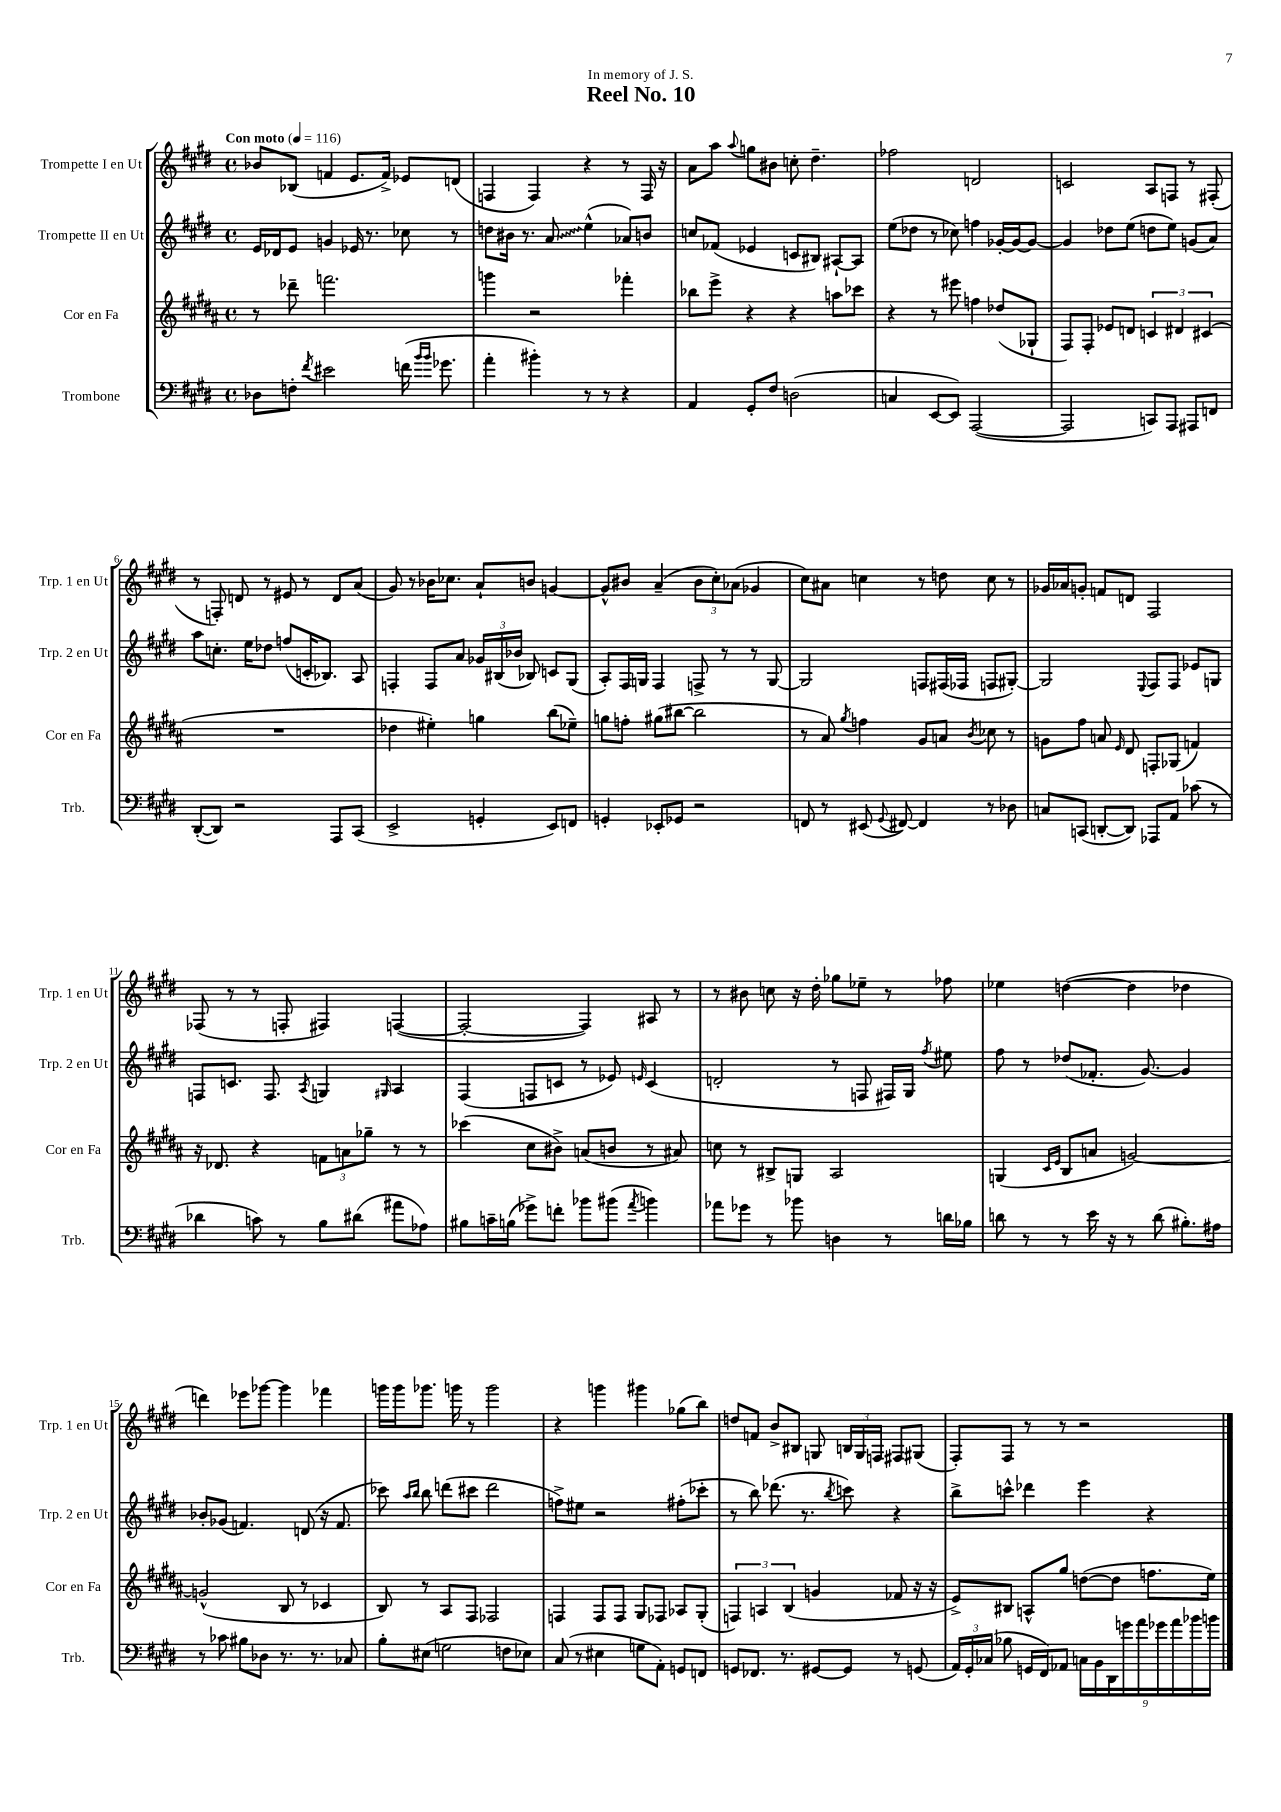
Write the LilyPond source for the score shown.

\header { title = "Reel No. 10" dedication = "In memory of J. S." }
<<
\new StaffGroup <<
\new Staff = "s0" \with { instrumentName = "Trompette I en Ut" shortInstrumentName = "Trp. 1 en Ut" } {
    \clef treble \key e \major \defaultTimeSignature \time 4/4 \tempo "Con moto" 4 = 116
    \autoBeamOff bes'8[ bes8]( f'4 e'8.[ f'16]->) ees'8[ d'8]( |
    f4 f4) r4 r8 f16 r16 |
    a'8[ a''8] \appoggiatura { a''8 } g''8[ bis'8] c''8-. dis''4.-- |
    fes''2 d'2 |
    c'2 a8[ f8] r8 fis8-.( |
    r8 f8-.) d'8 r8 eis'8 r8 d'8[ a'8]( |
    gis'8) r8 bes'16[ ces''8.] a'8[-! b'8] g'4~ |
    g'8[-^ bis'8] a'4--( \tuplet 3/2 { bis'8[ cis''8-.) aes'8]( } ges'4 |
    cis''8[) ais'8] c''4 r8 d''8 c''8 r8 |
    ges'16[ aes'16 g'8]-. f'8[ d'8] fis2 |
    fes8( r8 r8 f8-. fis4) f4~( |
    f2~-. f4) ais8 r8 |
    r8 bis'8 c''8 r16 dis''16-. ges''8[ ees''8]-- r8 fes''8 |
    ees''4 d''4~( d''4 des''4 |
    d'''4) ees'''8[ ges'''8]~ ges'''4 fes'''4 |
    g'''16[ g'''16 ges'''8.] g'''16 r8 g'''2 |
    r4 g'''4 gis'''4 ges''8[( b''8]) |
    d''8[ f'8] b'8[-> bis8] g8 \tuplet 3/2 { b16[ g16 f16] } fis8[ gis8]( |
    fis8[-.) fis8] r8 r8 r2 \bar "|." |
}
\new Staff = "s1" \with { instrumentName = "Trompette II en Ut" shortInstrumentName = "Trp. 2 en Ut" } {
    \clef treble \key e \major \defaultTimeSignature \time 4/4
    \autoBeamOff e'16[ des'16 e'8] g'4 ees'16 r8. ces''8 r8 |
    d''8[ bis'16] r8. \once \override Glissando.style = #'zigzag a'8\glissando e''4-^( aes'8[) b'8] |
    c''8[ fes'8]( ees'4 c'8[ bis8]) ais8[~-! ais8] |
    e''8[( des''8] r8 ces''8) f''4 ges'16[~-. ges'16~ ges'8]~ |
    ges'4 des''8[ e''8]( d''8[ e''8]) g'8[( a'8]) |
    a''8[ c''8.]-. e''16[ des''8] f''8[( c'16-. bes8.]) a8 |
    f4-. f8[ a'8] \tuplet 3/2 { ges'16[ bis16( bes'16] } bes8) c'8[ gis8]( |
    a8[-.) fis16 g16] fis4 f8-> r8 r8 g8~ |
    g2 f8[ fis16( fes16] f8[ gis8]~-.) |
    gis2 \appoggiatura { e8 } fis8[ fis8] ees'8[ g8] |
    f8[ c'8.] f8. \acciaccatura { a8 } g4 \grace { gis16 } a4 |
    fis4( f8[ c'8] r8 ees'8) \grace { e'16 } c'4( |
    d'2-. r8 f8 fis16[) gis16] \acciaccatura { fis''8 } eis''8 |
    fis''8 r8 des''8[( fes'8.]-. gis'8.~) gis'4 |
    bes'8[-. ges'8]( f'4.) d'8( r16 f'8. |
    ces'''8) \grace { a''16[ b''16] } b''8 d'''8[( cis'''8] d'''2 |
    f''8[->) eis''8] r2 fis''8[-.( ces'''8]-. |
    r8 b''8) des'''8.( r8. \acciaccatura { b''8 } c'''8) r4 |
    b''8[-> c'''8]-^ des'''4 e'''4 r4 \bar "|." |
}
\new Staff = "s2" \with { instrumentName = "Cor en Fa" shortInstrumentName = "Cor en Fa" } {
    \clef treble \key b \major \defaultTimeSignature \time 4/4
    \autoBeamOff r8 des'''8-- f'''2. |
    g'''4 r2 fes'''4-. |
    bes''8[ e'''8]-> r4 r4 a''8[ ces'''8] |
    r4 r8 eis'''8 f''4 des''8[( ges8]-! |
    fis8[) fis8]-. ees'8[ d'8] \tuplet 3/2 { c'4 dis'4 cis'4( } |
    R1 |
    des''4 eis''4-.) g''4 b''8[( ees''8]--) |
    g''8[ f''8]-. gis''8[( bis''8]~ bis''2 |
    r8 ais'8) \acciaccatura { gis''8 } f''4 gis'8[ a'8] \acciaccatura { b'8 } ces''8 r8 |
    g'8[ fis''8] a'8 \grace { e'16 } dis'8 f8[-. ges8]( f'4) |
    r16 des'8. r4 \tuplet 3/2 { f'8[ a'8 ges''8]-- } r8 r8 |
    ces'''4( cis''8[ bis'8]->) a'8[( b'8] r8 ais'8) |
    c''8 r8 bis8[-> g8] ais2 |
    g4( \grace { cis'16[ e'16] } b8[ a'8] g'2~) |
    g'2-^( b8 r8 ces'4 |
    b8) r8 ais8[ fis8] fes2 |
    f4 f8[ f8] gis8[ fes8] aes8[ gis8]-.( |
    \tuplet 3/2 { f4) a4 b4( } g'4 fes'8 r16 r16 |
    e'8[->) bis8] a8[-^ gis''8] d''8[~( d''8] f''8.[ e''16]) \bar "|." |
}
\new Staff = "s3" \with { instrumentName = "Trombone" shortInstrumentName = "Trb." } {
    \clef bass \key e \major \defaultTimeSignature \time 4/4
    \autoBeamOff des8[ f8]-. \acciaccatura { fis'8 } eis'2 f'16( \grace { b'16[ b'16] } ges'8. |
    a'4-. bis'4-.) r8 r8 r4 |
    a,4 gis,8[-. fis8] d2( |
    c4 e,8[~ e,8]) a,,2~( |
    a,,2 c,8[) a,,8] ais,,8[ f,8] |
    dis,8[~-.( dis,8]) r2 a,,8[ cis,8]( |
    e,2-> g,4-. e,8[) f,8] |
    g,4-. ees,8[-. ges,8] r2 |
    f,8 r8 eis,8( \appoggiatura { gis,8 } fis,8~) fis,4 r8 des8 |
    c8[ c,8]( d,8[~-. d,8]) aes,,8[ a,8] ces'8( r8 |
    des'4 c'8) r8 b8[ dis'8]( ais'8[ aes8]) |
    bis8[ c'16-- b16]( ges'8[->) f'8]-. bes'8[ bis'8]( \acciaccatura { a'8 } b'4) |
    aes'8[ ges'8] r8 bes'8 d4 r8 d'16[ bes16] |
    d'8 r8 r8 e'16 r16 r8 d'8( bis8.[-.) ais16] |
    r8 ces'8 bis8[ des8] r8. r8. ces8 |
    b8[-. eis8]( g2 f8[ ees8]) |
    cis8( r8 eis4 g8[ a,8]-.) g,8[ f,8] |
    g,8[ fes,8.] r8. gis,8[~ gis,8] r8 g,8( |
    \tuplet 3/2 { a,16[) gis,16-. ces16]( } bes8 g,16[ fis,16) aes,8] \tuplet 9/8 { c16[ b,16 dis,16 g'16 a'16 ges'16 a'16 bes'16 b'16] } \bar "|." |
}
>>
>>
